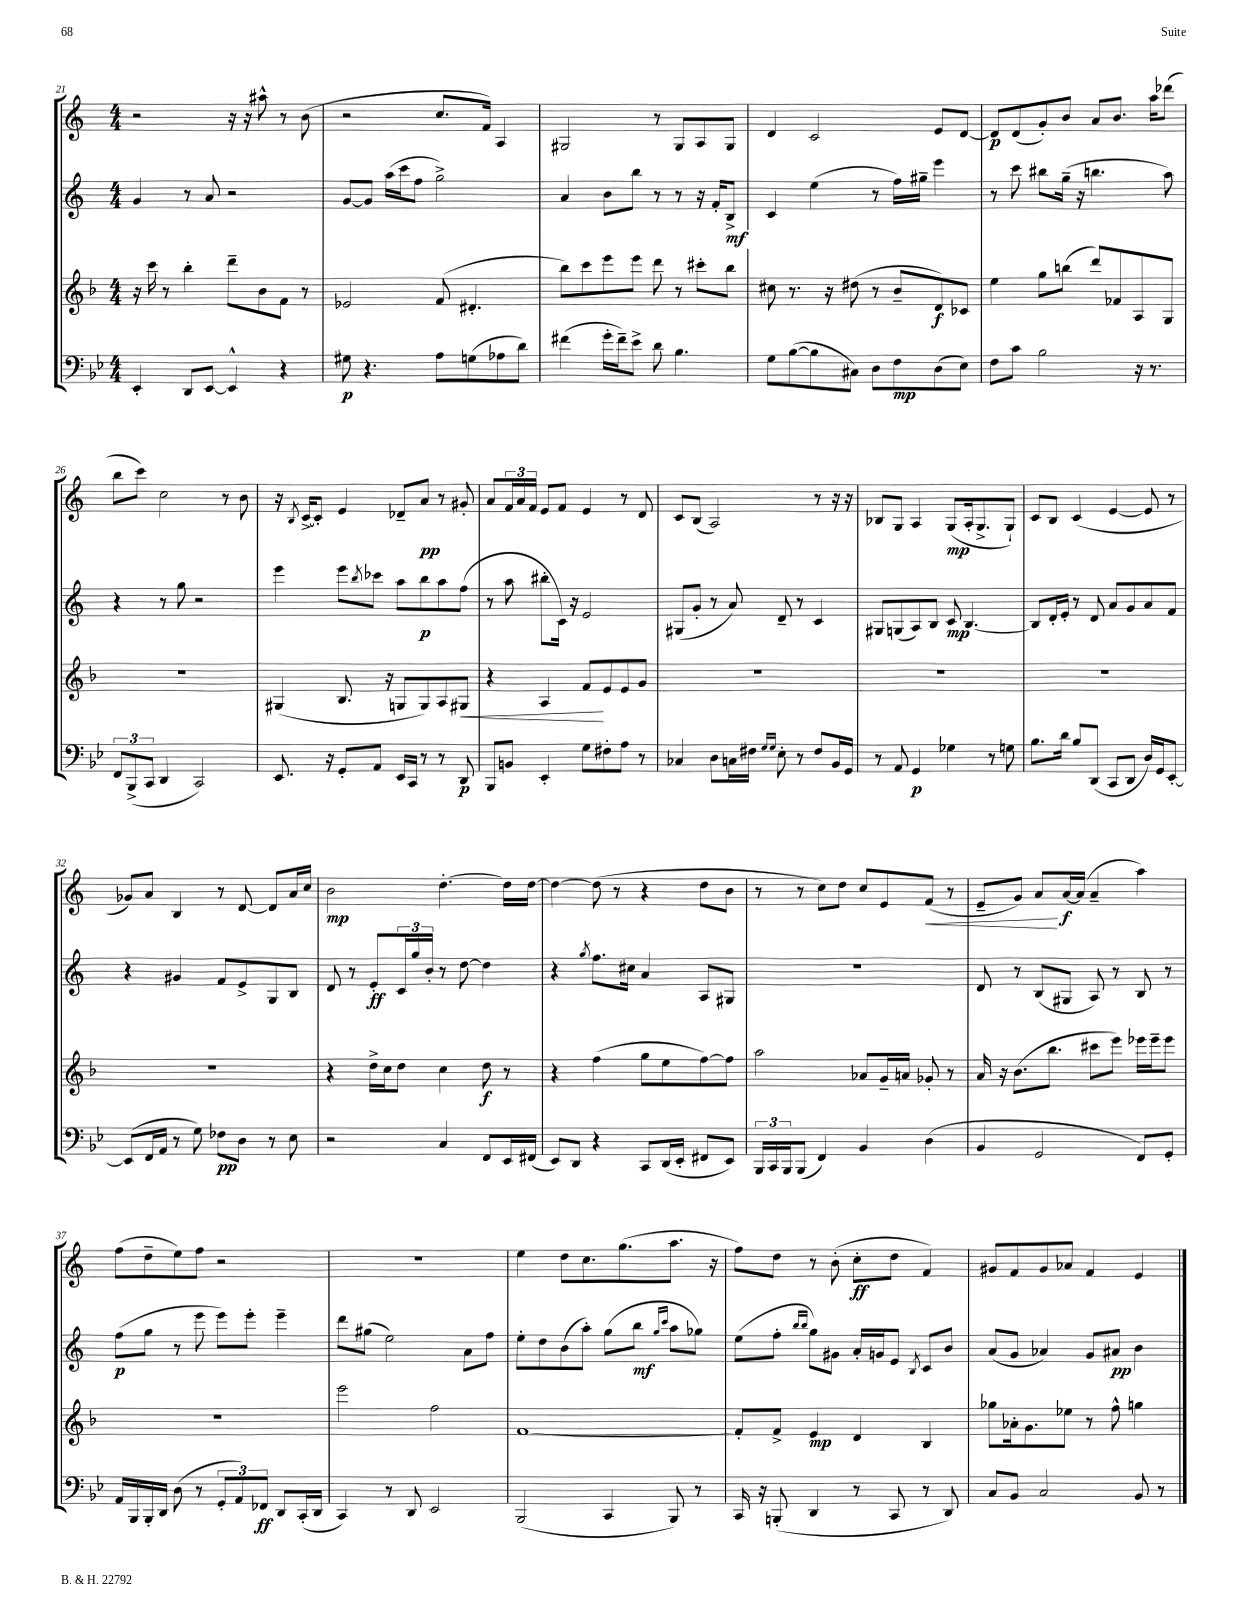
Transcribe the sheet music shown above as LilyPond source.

<<
\new StaffGroup <<
\new Staff = "s0" {
    \clef treble \key c \major \numericTimeSignature \time 4/4
    r2 r16 r16 ais''8-^ r8 b'8( |
    r2 c''8. f'16) a4 |
    gis2 r8 gis8 a8 gis8 |
    d'4 c'2 e'8 d'8~ |
    d'8\p d'8( g'8-.) b'8 a'8 b'8. a''16 des'''8( |
    b''8 c'''8) c''2 r8 b'8 |
    r16 \acciaccatura { b8 } c'16~-> c'8-. e'4 des'8-- a'8\pp r8 gis'8-. |
    a'8 \tuplet 3/2 { f'16 a'16 f'16 } e'8 f'8 e'4 r8 d'8 |
    c'8 b8( a2) r8 r16 r16 |
    bes8 g8 a4 g8\mp( a16-. g8.-> g8-!) |
    c'8 b8 c'4( e'4~ e'8 r8 |
    ges'8) a'8 b4 r8 d'8~ d'8 a'16 c''16 |
    b'2\mp d''4.~-. d''16 d''16~ |
    d''4~ d''8( r8 r4 d''8 b'8 |
    r8 r8 c''8) d''8 c''8 e'8 f'8\<( r8 |
    e'8-- g'8) a'8\! a'16~\f a'16( a'4-- a''4) |
    f''8( d''8-- e''8) f''8 r2 |
    R1 |
    e''4 d''8 c''8. g''8.( a''8. r16 |
    f''8) d''8 r8 b'8-.( c''8-.\ff d''8 f'4) |
    gis'8 f'8 gis'8 aes'8 f'4 e'4 \bar "|." |
}
\new Staff = "s1" {
    \clef treble \key c \major \numericTimeSignature \time 4/4
    g'4 r8 a'8 r2 |
    g'8~ g'8 a''16( c'''16 f''8 g''2->) |
    a'4 b'8 b''8 r8 r8 r16 f'16-. b8->\mf |
    c'4 e''4( r8 f''16) gis''16-- e'''4 |
    r8 c'''8 bis''8 g''16--( r16 b''4. a''8) |
    r4 r8 g''8 r2 |
    e'''4 e'''8 \acciaccatura { b''8 } ces'''8 a''8 b''8\p a''8 f''8( |
    r8 a''8 bis''8-. c'16) r16 e'2 |
    gis8( g'8-. r8 a'8) d'8-- r8 c'4 |
    gis8 g8( a8) b8 c'8\mp b4.~ |
    b8 d'16-. e'16-. r8 d'8 a'8 g'8 a'8 f'8 |
    r4 gis'4 f'8 e'8-> g8 b8 |
    d'8 r8 e'8-.\ff \tuplet 3/2 { c'16 g''16 b'16-. } r8 d''8~ d''4 |
    r4 \acciaccatura { g''8 } f''8. cis''16 a'4 a8 gis8 |
    R1 |
    d'8 r8 b8( gis8 a8) r8 b8 r8 |
    f''8\p( g''8 r8 e'''8 e'''8) e'''8-. e'''4-- |
    d'''8 gis''8( e''2) a'8 f''8 |
    e''8-. d''8 b'8( a''8-.) g''8( b''8\mf \grace { g''16 c'''16 } a''8 ges''8) |
    e''8( f''8-. \grace { b''16 b''16 } g''8) gis'8 a'16-. g'16 e'8 \acciaccatura { b8 } c'8 b'8 |
    a'8( g'8 aes'4) g'8 ais'8\pp b'4 \bar "|." |
}
\new Staff = "s2" {
    \clef treble \key f \major \numericTimeSignature \time 4/4
    r16 c'''16 r8 bes''4-. d'''8-- bes'8 f'8 r8 |
    ees'2 f'8( dis'4.-. |
    bes''8) c'''8 e'''8 e'''8 d'''8 r8 cis'''8-. bes''8 |
    cis''8 r8. r16 dis''8( r8 bes'8-- d'8\f) ces'8 |
    e''4 g''8 b''8( d'''8) fes'8 a8 g8 |
    R1 |
    gis4( bes8. r16 g8 g8) a8 gis8\< |
    r4 a4 f'8\! e'8 e'8 g'8 |
    R1 |
    R1 |
    R1 |
    R1 |
    r4 d''16-> c''16 d''8 c''4 d''8\f r8 |
    r4 f''4( g''8 e''8 f''8~) f''8 |
    a''2 aes'8 g'16-- a'16 ges'8-. r8 |
    a'16 r16 bes'8.( bes''8. cis'''8 e'''8) ees'''16 ees'''16-- ees'''8 |
    R1 |
    e'''2 f''2 |
    f'1~ |
    f'8-. f'8-> e'4\mp d'4 bes4 |
    ges''8 aes'16-. g'8. ees''8 r8 f''8-^ g''4 \bar "|." |
}
\new Staff = "s3" {
    \clef bass \key bes \major \numericTimeSignature \time 4/4
    ees,4-. d,8 ees,8~ ees,4-^ r4 |
    gis8\p r4. a8 g8( aes8 d'8) |
    fis'4( g'16-. fis'16--) ees'8-> d'8 bes4. |
    g8 bes8~( bes8 cis8) d8 f8\mp d8( ees8) |
    f8 c'8 bes2 r16 r8. |
    \tuplet 3/2 { f,8 bes,,8->( c,8 } d,4 c,2) |
    ees,8. r16 g,8-. a,8 ees,16 c,16 r8 r8 d,8\p |
    bes,,8 b,8 ees,4-. g8 fis8-. a8 r8 |
    ces4 d8 c16 fis16 \grace { g16 g16 } ees8-. r8 fis8 bes,16 g,16 |
    r8 a,8 g,4\p ges4 r8 g8 |
    bes8. d'16 bes8 d,8( c,8 d,8 d16) g,16 ees,8~-. |
    ees,8( f,16 a,16 r8 g8) fes8\pp d8 r8 ees8 |
    r2 c4 f,8 ees,16 fis,16( |
    ees,8) d,8 r4 c,8 d,16( ees,16-. fis,8 ees,8) |
    \tuplet 3/2 { bes,,16 c,16 bes,,16 } bes,,8( f,4) bes,4 d4( |
    bes,4 g,2 f,8) g,8-. |
    a,16 bes,,16 bes,,16-. d,16 d8( r8 \tuplet 3/2 { g,8-. a,8) fes,8\ff } d,8 c,16-.( d,16 |
    c,4) r8 d,8 ees,2 |
    bes,,2( c,4 bes,,8) r8 |
    c,16 r16 b,,8-.( d,4 r8 c,8 r8 d,8) |
    c8 bes,8 c2 bes,8 r8 \bar "|." |
}
>>
>>
\layout { \context { \Score currentBarNumber = #21 } }
